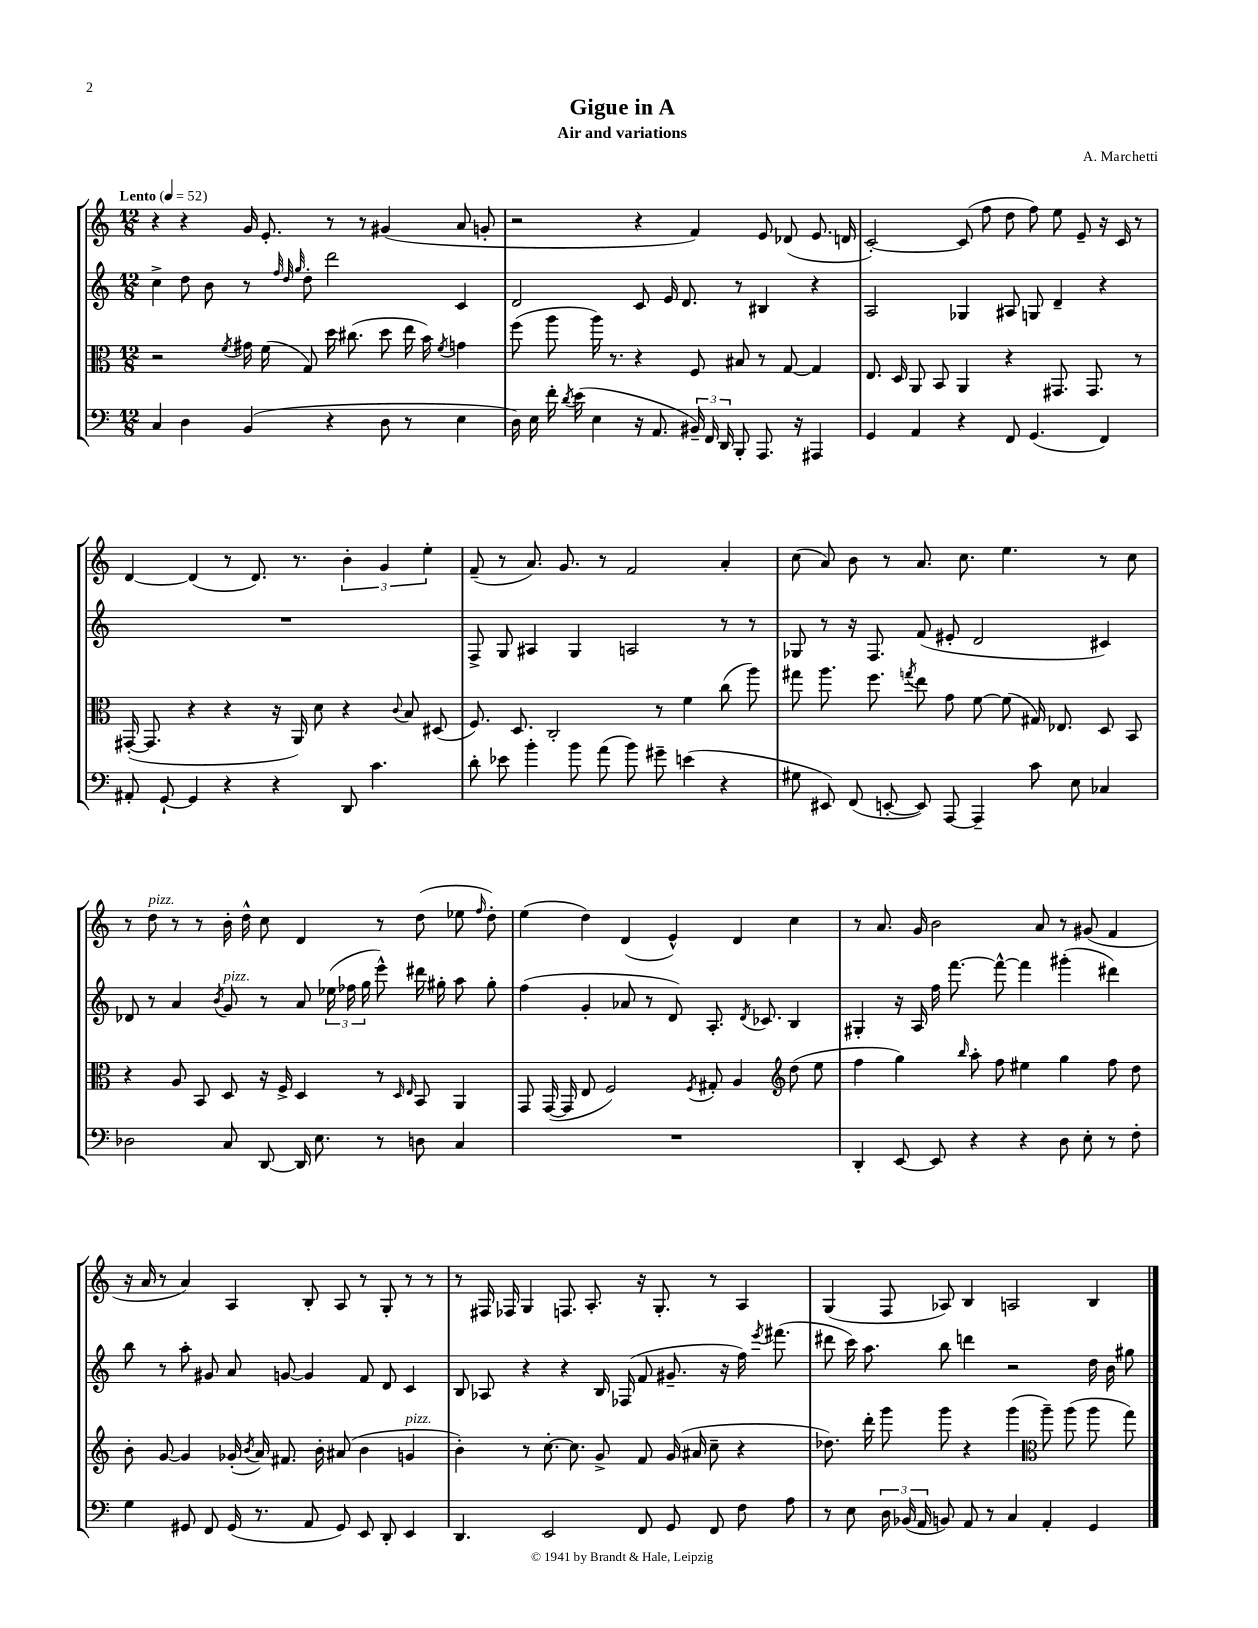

**kern	**kern	**kern	**kern
*part4	*part3	*part2	*part1
*staff4	*staff3	*staff2	*staff1
*clefF4	*clefC3	*clefG2	*clefG2
*k[]	*k[]	*k[]	*k[]
*M12/8	*M12/8	*M12/8	*M12/8
*MM52	*MM52	*MM52	*MM52
=1	=1	=1	=1
!	!	!	!LO:TX:a:B:t=Lento
4C/	2r	4cc^\	4r
4D\	.	8dd\	4r
.	.	8b\	.
.	8qf/	.	.
(4BB/	16g#X\	8r	16g/
.	(16f\	.	8.e'/
.	.	32qqff/	.
.	.	32qqdd/	.
.	.	32qqgg/	.
.	8G/)	8dd'\	.
4r	16dd\	2ddd\	8r
.	(8.cc#X\	.	.
.	.	.	8r
8D\	8dd\	.	(4g#X/
8r	16ee\	.	.
.	16b\)	.	.
.	8qf/	.	.
4E\	4gn\	4c/	8a/
.	.	.	8gn'/
=2	=2	=2	=2
16D\)	(8ff\	2d/	2r
16E\	.	.	.
16f'\	8aa\	.	.
8qd/	.	.	.
(16e\	.	.	.
4E\	16aa\)	.	.
.	8.r	.	.
16r	4r	8c/	4r
8.AA/	.	.	.
.	.	16e/	.
.	.	8.d/	.
24BB#X~/)	8F/	.	4f/)
24FF/	.	.	.
24DD/	.	.	.
8BBB'/	8B#X/	8r	.
8.AAA/	8r	4B#X/	8e/
.	[8G/	.	(8d-X/
16r	.	.	.
4AAA#X/	4G/]	4r	8.e/
.	.	.	16dn/
=3	=3	=3	=3
4GG/	8.E/	2A/	[2c'/)
.	16D/	.	.
4AA/	8AA/	.	.
.	8BB/	.	.
4r	4AA/	4G-X/	(8c/]
.	.	.	8ff\
8FF/	4r	8A#X/	8dd\
(4.GG/	.	8Gn/	8ff\)
.	8.GG#X/	4d~/	8ee\
.	.	.	8e~/
.	8.GG#/	.	.
4FF/)	.	4r	16r
.	.	.	16c/
.	8r	.	8r
!!LO:LB:g=z
=4	=4	=4	=4
8AA#X'/	([16GG#X'/	1.r	[4d/
.	8.GG#/]	.	.
[8GG`/	.	.	.
4GG/]	4r	.	(4d/]
4r	4r	.	8r
.	.	.	8.d/)
4r	16r	.	.
.	16AA/)	.	8.r
.	8d\	.	.
8DD/	4r	.	6b'\
4.c\	.	.	.
.	.	.	6g/
.	8qqc/	.	.
.	8B/	.	.
.	.	.	6ee'\
.	(8D#X/	.	.
=5	=5	=5	=5
8d'\	8.F/)	8F^/	(8f~/
8e-X\	.	8G/	8r
.	8.D/	.	.
4b'\	.	4A#X/	8.a/)
.	2C'/	.	.
.	.	.	8.g/
8b\	.	4G/	.
(8a\	.	.	8r
8b\)	.	2An/	2f/
8g#X~\	8r	.	.
(4en\	4f\	.	.
4r	(8cc\	8r	4a'/
.	8aa\)	8r	.
=6	=6	=6	=6
8G#X\	8gg#X\	8G-X/	(8cc\
8EE#X/)	8.aa\	8r	8a/)
(8FF/	.	16r	8b\
.	8.ff\	8.F/	.
[8EEn'/	.	.	8r
.	8qggn/	.	.
8EE/])	8ee\	(8f/	8.a/
[8AAA/	8g\	8e#X'/	.
.	.	.	8.cc\
4AAA~/]	[8f\	2d/	.
.	(8f\]	.	4.ee\
8c\	16G#X/)	.	.
.	8.E-X/	.	.
8E\	.	.	.
4C-X/	8D/	4c#X/)	8r
.	8BB/	.	8cc\
!!LO:LB:g=z
=7	=7	=7	=7
2D-X\	4r	8d-X/	8r
!	!	!	!LO:TX:a:i:t=pizz.
.	.	8r	8dd\
.	8A/	4a/	8r
.	8BB/	.	8r
.	.	8qb/	.
!	!	!LO:TX:a:i:t=pizz.	!
8C/	8D/	8g/	16b'\
.	.	.	16dd^^\
[8DD/	16r	8r	8cc\
.	16F^/	.	.
16DD/]	4D/	8a/	4d/
8.E\	.	.	.
.	.	(24ee-X\	.
.	.	24ff-X\	.
.	.	24gg\	.
8r	8r	8eee^^\)	8r
.	16qqD/	.	.
.	16qqE/	.	.
8Dn\	8BB/	16ddd#X\	(8dd\
.	.	16gg#X'\	.
4C/	4AA/	8aa\	8ee-X\
.	.	.	16qqff/
.	.	8gg#'\	8dd'\)
=8	=8	=8	=8
1.r	8GG/	(4ff\	(4ee\
.	([16GG/	.	.
.	16GG/]	.	.
.	8E/	4g'/	4dd\)
.	2F/)	.	.
.	.	8a-X/	(4d/
.	.	8r	.
.	.	8d/)	4e^^/)
.	8qF/	.	.
.	8G#X'/	8.A'/	.
.	4A/	.	4d/
.	.	8qd/	.
.	.	8.c-X/	.
*	*clefG2	*	*
.	(8dd\	4B/	4cc\
.	8ee\	.	.
=9	=9	=9	=9
4DD'/	4ff\	4G#X'/	8r
.	.	.	8.a/
[8EE/	4gg\)	16r	.
.	.	16A/	16g/
8EE/]	.	16ff\	2b\
.	.	[8.fff\	.
.	16qqbb/	.	.
4r	8aa'\	.	.
.	8ff\	8fff^^\_	.
4r	4ee#X\	4fff\]	.
.	.	.	8a/
8D\	4gg\	(4ggg#X'\	8r
8E'\	.	.	(8g#X/
8r	8ff\	4ddd#X\)	4f/
8F'\	8dd\	.	.
!!LO:LB:g=z
=10	=10	=10	=10
4G\	8b'\	8bb\	16r
.	.	.	16a/
.	[8g/	8r	8r
8GG#X/	4g/]	8aa'\	4a/)
8FF/	.	8g#X/	.
(16GG#/	(16g-X'/	8a/	4A/
.	8qb/	.	.
8.r	16a/)	.	.
.	8.f#X/	[8gn/	.
8AA/	.	4g/]	8B'/
.	16b'\	.	.
8GG#/)	(8a#X/	.	8A/
8EE/	4b\	8f/	8r
8DD'/	.	8d/	8G'/
!	!LO:TX:a:i:t=pizz.	!	!
4EE/	4gn/	4c/	8r
.	.	.	8r
=11	=11	=11	=11
4.DD/	4b'\)	8B/	8r
.	.	8A-X/	16F#X/
.	.	.	16F-X/
.	8r	4r	4G/
2EE/	[8.cc'\	.	.
.	.	4r	8.Fn/
.	8.cc\]	.	.
.	.	.	8.A'/
.	8g^/	16B/	.
.	.	(16F-X/	.
8FF/	8f/	8f/	16r
.	.	.	8.G'/
8GG/	(16g/	8.g#X~/	.
.	16a#X/	.	.
8FF/	8cc~\	.	8r
.	.	16r	.
8F\	4r	16ff\)	4A/
.	.	8qeee/	.
.	.	(8.fff#X\	.
8A\	.	.	.
=12	=12	=12	=12
8r	8.dd-X\)	8ddd#X\	(4G/
8E\	.	16ccc\)	.
.	16ddd'\	8.aa\	.
24D\	8ggg\	.	8F/
(24BB-X/	.	.	.
24AA/	.	.	.
8BBn/)	8ggg\	8bb\	8A-X/)
8AA/	4r	4dddn\	4B/
8r	.	.	.
4C/	(4ggg\	2r	2An/
*	*clefC3	*	*
4AA'/	8aa~\)	.	.
.	(8aa\	.	.
4GG/	8aa\	16dd\	4B/
.	.	16b\	.
.	8gg\)	8gg#X\	.
==	==	==	==
*-	*-	*-	*-
